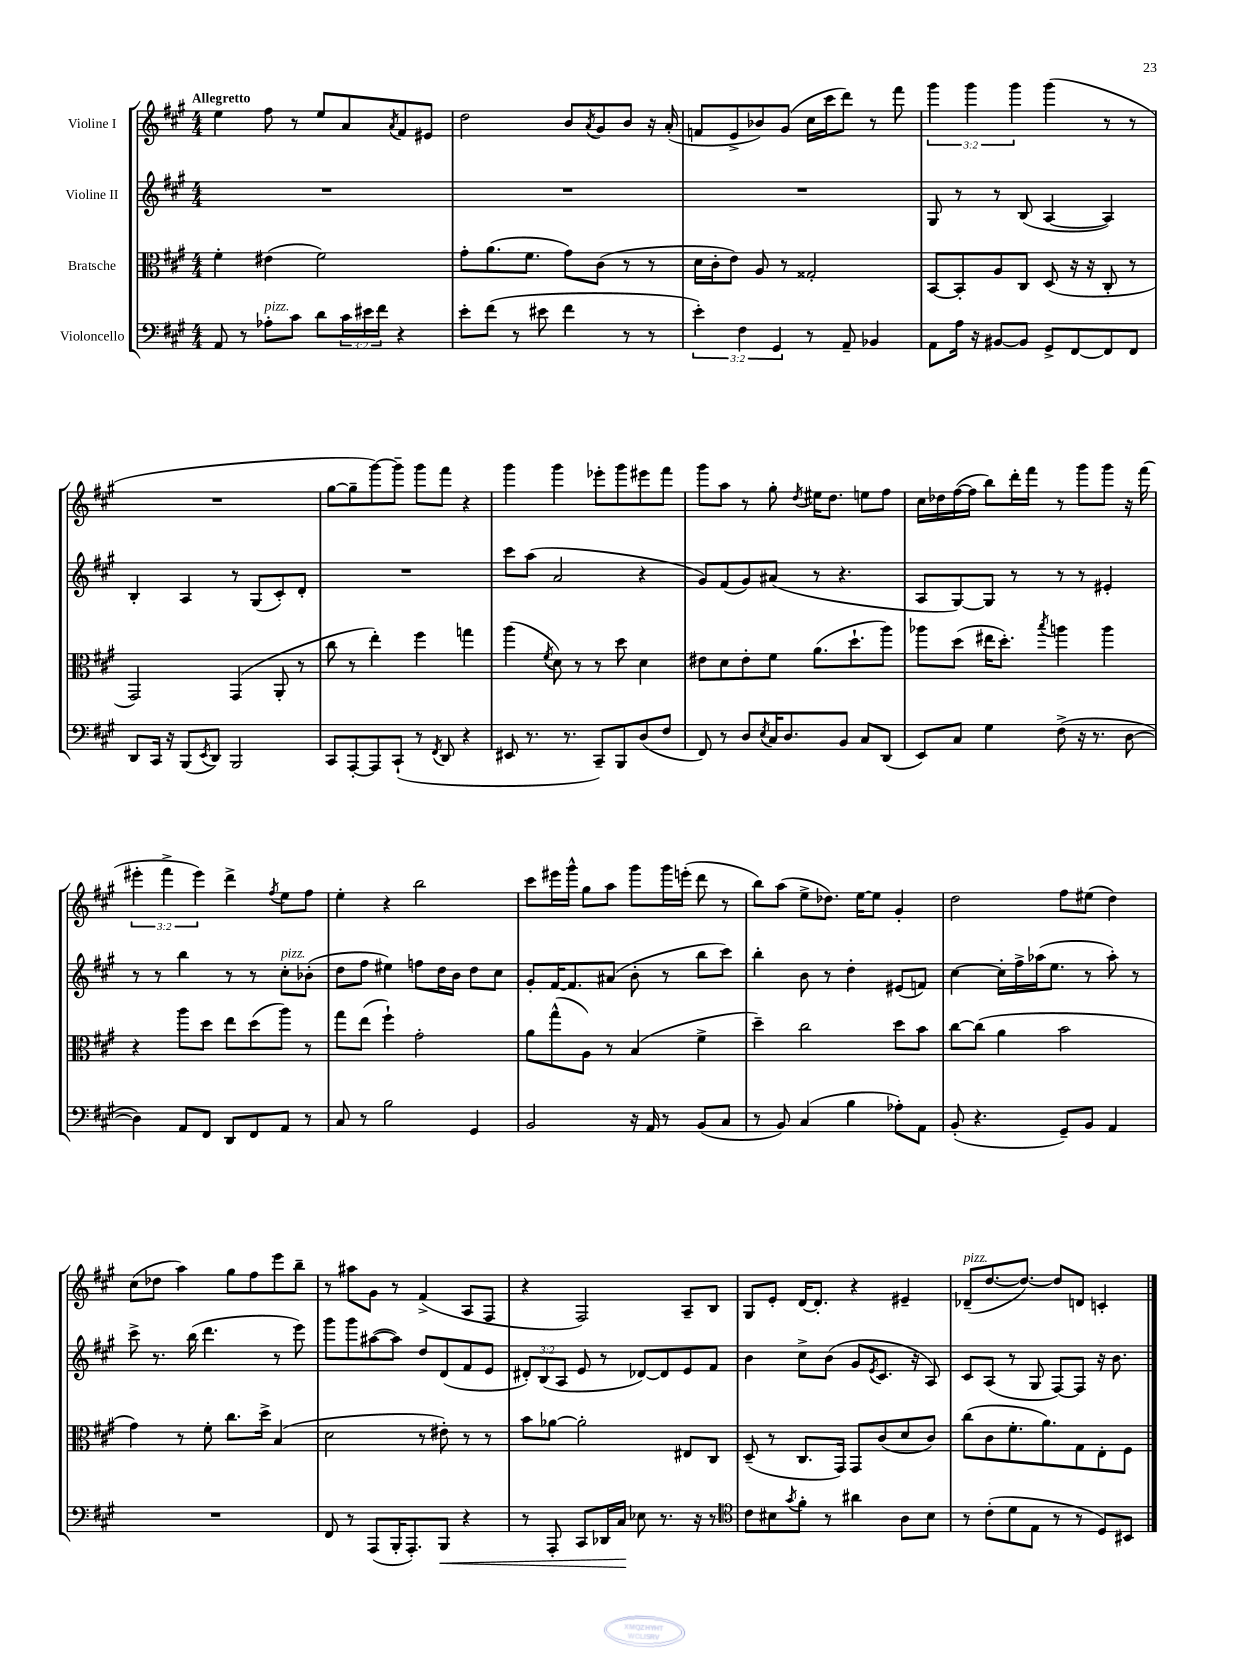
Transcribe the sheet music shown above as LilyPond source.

<<
\new StaffGroup <<
\new Staff = "s0" \with { instrumentName = "Violine I" } {
    \clef treble \key a \major \numericTimeSignature \time 4/4 \override Staff.TupletNumber.text = #tuplet-number::calc-fraction-text \tempo "Allegretto"
    e''4 fis''8 r8 e''8 a'8 \acciaccatura { a'8 } fis'8 eis'8 |
    d''2 b'8 \acciaccatura { a'8 } gis'8 b'8 r16 a'16-.( |
    f'8 e'8-> bes'8) gis'8( cis''16 cis'''16 d'''8) r8 fis'''8 |
    \tuplet 3/2 { gis'''4 gis'''4 gis'''4 } gis'''4( r8 r8 |
    R1 |
    gis''8~ gis''8-- gis'''8~) gis'''8-- gis'''8 fis'''8 r4 |
    gis'''4 gis'''4 ees'''8-. gis'''8 eis'''8 fis'''8 |
    gis'''8 a''8 r8 gis''8-. \acciaccatura { d''8 } eis''16 d''8. e''8 fis''8 |
    cis''16 des''16 fis''16~( fis''16 b''8) d'''16-. fis'''16 r8 gis'''8 gis'''8 r16 fis'''16( |
    \tuplet 3/2 { eis'''4-. fis'''4-> eis'''4) } d'''4-> \acciaccatura { fis''8 } e''8 fis''8 |
    e''4-. r4 b''2 |
    cis'''8 eis'''16 gis'''16-^ gis''8 a''8 gis'''8 gis'''16 e'''16-.( d'''8 r8 |
    b''8) a''8( e''8-> des''8.) e''16~ e''8 gis'4-. |
    d''2 fis''8 eis''8( d''4) |
    cis''8( des''8 a''4) gis''8 fis''8 e'''8 b''8-- |
    r8 ais''8 gis'8 r8 fis'4->( a8 fis8 |
    r4 fis2) a8-- b8 |
    gis8 e'8-. d'16~ d'8.-. r4 eis'4-- |
    des'8--^\markup { \italic "pizz." }( d''8.~ d''8.~) d''8 d'8 c'4-. \bar "|." |
}
\new Staff = "s1" \with { instrumentName = "Violine II" } {
    \clef treble \key a \major \numericTimeSignature \time 4/4 \override Staff.TupletNumber.text = #tuplet-number::calc-fraction-text
    R1 |
    R1 |
    R1 |
    gis8 r8 r8 b8( a4~ a4) |
    b4-. a4 r8 gis8( cis'8-.) d'8-. |
    R1 |
    cis'''8 a''8( a'2 r4 |
    gis'8) fis'8( gis'8) ais'8( r8 r4. |
    a8 gis8~) gis8 r8 r8 r8 eis'4-. |
    r8 r8 b''4 r8 r8 cis''8-.^\markup { \italic "pizz." } bes'8-.( |
    d''8 fis''8 eis''4) f''8 d''16 b'16 d''8 cis''8 |
    gis'8-. fis'16~ fis'8. ais'8( b'8-. r8 b''8 cis'''8) |
    b''4-. b'8 r8 d''4-. eis'8( f'8) |
    cis''4~ cis''16-. fis''16-> aes''16( e''8. r8 aes''8-.) r8 |
    cis'''8-> r8. b''16( d'''4. r8 e'''8) |
    gis'''8 gis'''8 ais''8~( ais''8) d''8 d'8( fis'8 e'8 |
    \tuplet 3/2 { dis'8-.) b8( a8 } e'8 r8 des'8~) des'8 e'8 fis'8 |
    b'4 cis''8-> b'8( gis'8 \acciaccatura { e'8 } cis'8. r16 a8) |
    cis'8 a8( r8 gis8 fis8~) fis8 r16 b'8. \bar "|." |
}
\new Staff = "s2" \with { instrumentName = "Bratsche" } {
    \clef alto \key a \major \numericTimeSignature \time 4/4
    fis'4-. eis'4( fis'2) |
    gis'8-. a'8.( fis'8. gis'8) cis'8( r8 r8 |
    d'16 cis'16-. e'8) a8 r8 gisis2-. |
    b,8~ b,8-. a8 cis8 d8( r16 r16 cis8-. r8 |
    gis,2) gis,4( a,8-. r8 |
    cis''8 r8 e''4-.) fis''4 g''4 |
    a''4( \acciaccatura { fis'8 } d'8) r8 r8 d''8 d'4 |
    eis'8 d'8 eis'8-. fis'8 a'8.( d''8.-! a''8) |
    aes''8 d''8( eis''16 d''8.-.) \acciaccatura { b''8 } a''4 a''4 |
    r4 a''8 d''8 e''8 d''8( a''8) r8 |
    gis''8 e''8( fis''4-!) gis'2-. |
    a'8 gis''8-^( a8) r8 b4( fis'4-> |
    d''4--) cis''2 d''8 b'8 |
    cis''8~ cis''8( a'4 b'2 |
    gis'4) r8 fis'8-. cis''8. d''16-> b4( |
    d'2 r8 eis'8-.) r8 r8 |
    b'8 aes'8~ aes'2-. eis8 cis8 |
    d8--( r8 cis8. gis,16) gis,8 cis'8( d'8 cis'8) |
    cis''8( cis'8 fis'8.-. a'8.) gis8 e8-. fis8 \bar "|." |
}
\new Staff = "s3" \with { instrumentName = "Violoncello" } {
    \clef bass \key a \major \numericTimeSignature \time 4/4 \override Staff.TupletNumber.text = #tuplet-number::calc-fraction-text
    a,8 r8 aes8-.^\markup { \italic "pizz." } cis'8 d'8 \tuplet 3/2 { cis'16 eis'16 fis'16 } r4 |
    e'8-. fis'8( r8 eis'8 fis'4 r8 r8 |
    \tuplet 3/2 { e'4-.) fis4 gis,4 } r8 a,8-- bes,4 |
    a,8 a16 r16 bis,8~ bis,8 gis,8-> fis,8~ fis,8 fis,8 |
    d,8 cis,16 r16 b,,8( \acciaccatura { e,8 } d,8) b,,2 |
    cis,8 a,,8~-. a,,8 cis,8-!( r8 \acciaccatura { fis,8 } d,8 r4 |
    eis,8 r8. r8. cis,8--) b,,8 d8( fis8 |
    fis,8) r8 d8 \acciaccatura { e8 } cis16 d8. b,8 cis8 d,8( |
    e,8) cis8 gis4 fis8->( r16 r8. d8~ |
    d4) a,8 fis,8 d,8 fis,8 a,8 r8 |
    cis8 r8 b2 gis,4 |
    b,2 r16 a,16 r8 b,8( cis8 |
    r8 b,8) cis4( b4 aes8-.) a,8 |
    b,8-.( r4. gis,8--) b,8 a,4 |
    R1 |
    fis,8 r8 a,,8( b,,16-. a,,8.-.) b,,8\< r4 |
    r8 a,,8-. cis,8 des,16 cis16\! ees8 r8. r16 r8 |
    \clef tenor cis'8 bis8 \acciaccatura { gis'8 } fis'8-. r8 ais'4 a8 bis8 |
    r8 cis'8-.( d'8 e8 r8 r8 d8) bis,8 \bar "|." |
}
>>
>>
\layout { \context { \Score \remove "Bar_number_engraver" } }
